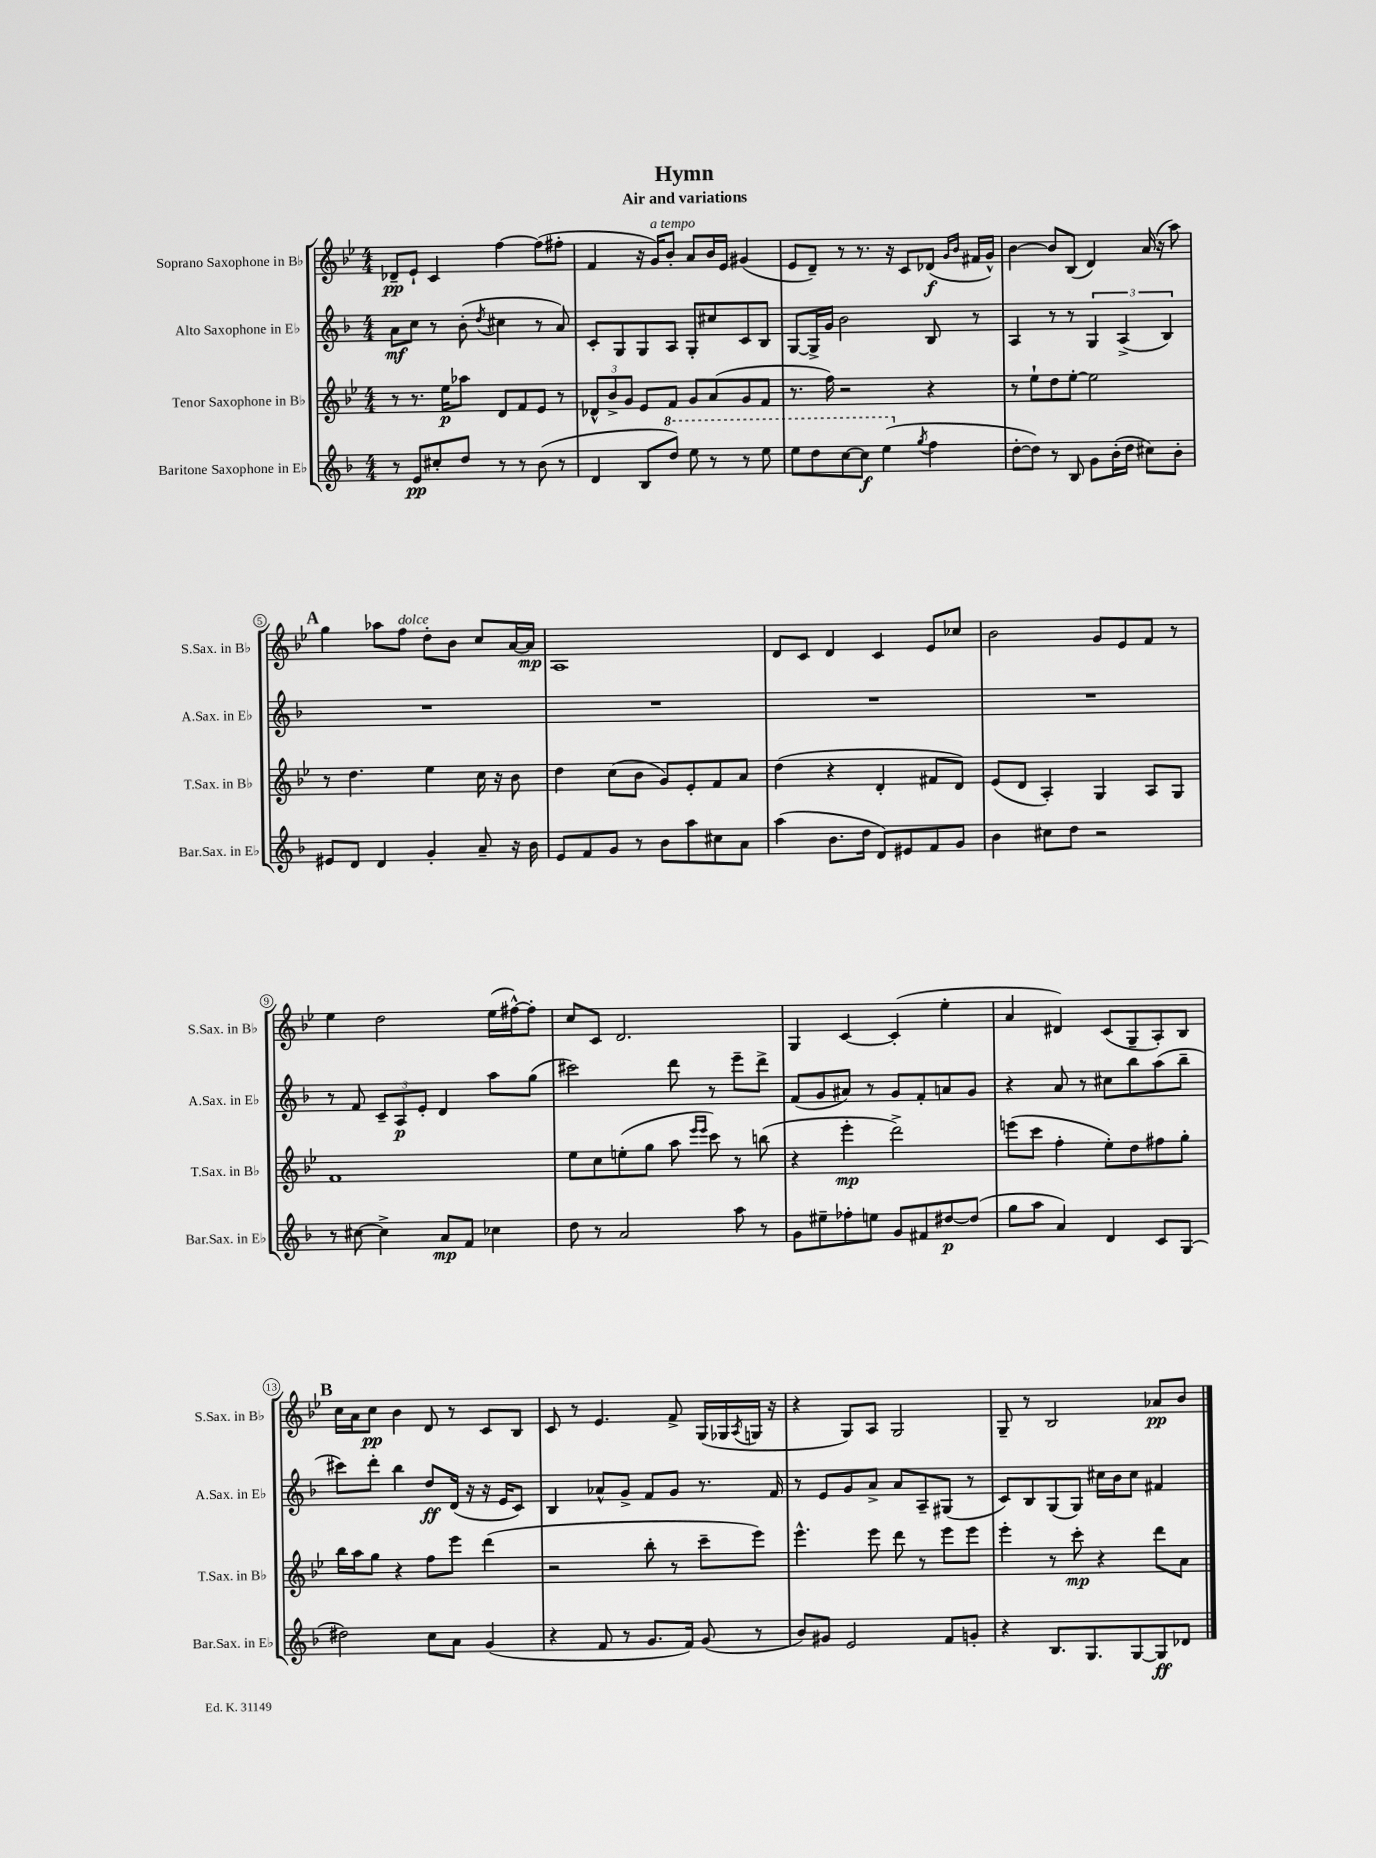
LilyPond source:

\header { title = "Hymn" subtitle = "Air and variations" }
<<
\new StaffGroup <<
\new Staff = "s0" \with { instrumentName = "Soprano Saxophone in Bb" shortInstrumentName = "S.Sax. in Bb" } {
    \clef treble \key bes \major \numericTimeSignature \time 4/4
    des'8--\pp ees'8-! c'4 f''4~ f''8( fis''8-. |
    f'4 r16 g'16^\markup { \italic "a tempo" }) bes'8-. a'8 bes'16 ees'16 gis'4( |
    ees'8 d'8--) r8 r8. r16 c'8 des'8\f( \grace { g'16 bes'16 } fis'16 g'16-^) |
    bes'4~ bes'8 bes8( d'4) a'16( r16 a''8) |
    \mark \markup { \bold "A" } g''4 aes''8 f''8^\markup { \italic "dolce" } d''8-. bes'8 c''8 a'16~ a'16\mp |
    a1 |
    d'8 c'8 d'4 c'4 ees'8 ces''8 |
    bes'2 g'8 ees'8 f'8 r8 |
    ees''4 d''2 ees''16( fis''16~-^) fis''8-. |
    c''8 c'8 d'2. |
    g4 c'4~ c'4-.( ees''4-. |
    a'4 dis'4) c'8( g8-- a8-.) bes8 |
    \mark \markup { \bold "B" } c''16 a'16 c''8\pp bes'4 d'8 r8 c'8 bes8 |
    c'8 r8 ees'4. f'8-> g16( ges16 \acciaccatura { a8 } g16 r16 |
    r4 g8) a8 g2 |
    g8-- r8 bes2 aes'8\pp bes'8 \bar "|." |
}
\new Staff = "s1" \with { instrumentName = "Alto Saxophone in Eb" shortInstrumentName = "A.Sax. in Eb" } {
    \clef treble \key f \major \numericTimeSignature \time 4/4
    a'8\mf c''8 r8 bes'8-.( \acciaccatura { d''8 } cis''4 r8 a'8) |
    c'8-. g8 g8 a8 g8-. cis''8 c'8 bes8 |
    g8~ g16-> g'16 bes'2 bes8 r8 |
    a4 r8 r8 \tuplet 3/2 { g4 a4->( bes4) } |
    \mark \markup { \bold "A" } R1 |
    R1 |
    R1 |
    R1 |
    r8 f'8 \tuplet 3/2 { c'8-- a8\p e'8-. } d'4 a''8 g''8( |
    cis'''2) d'''8 r8 e'''8-- d'''8-> |
    f'8( g'8 ais'8) r8 g'8 f'8-. a'8 g'8 |
    r4 a'8 r8 cis''8 bes''8 a''8( bes''8-- |
    \mark \markup { \bold "B" } cis'''8) d'''8-. bes''4 d''8\ff d'16( r16 r16 e'16 c'8) |
    bes4 aes'8-^ g'8-> f'8 g'8 r8. f'16 |
    r8 e'8 g'8 a'8-> a'8 a8-- gis8( r8 |
    c'8) bes8 g8( g8) cis''16 bes'16 cis''8 fis'4 \bar "|." |
}
\new Staff = "s2" \with { instrumentName = "Tenor Saxophone in Bb" shortInstrumentName = "T.Sax. in Bb" } {
    \clef treble \key bes \major \numericTimeSignature \time 4/4
    r8 r8. ees''16\p aes''8 d'8 f'8 ees'8 r8 |
    \tuplet 3/2 { des'8-^ bes'8-> g'8 } ees'8 f'8 g'8 a'8( g'8 f'8 |
    r8. f''16) r2 r4 |
    r8 ees''8-! d''8 ees''8~-. ees''2 |
    \mark \markup { \bold "A" } r8 d''4. ees''4 c''16 r16 bes'8 |
    d''4 c''8( bes'8 g'8) ees'8-. f'8 a'8 |
    d''4( r4 d'4-. fis'8 d'8) |
    ees'8( d'8 a4-.) g4 a8 g8 |
    f'1 |
    ees''8 c''8 e''8-.( g''8 a''8 \grace { ees'''16 ees'''16 } c'''8) r8 b''8( |
    r4 ees'''4-.\mp d'''2->) |
    e'''8( c'''8 f''4-. ees''8-.) d''8 fis''8 g''8-. |
    \mark \markup { \bold "B" } bes''16 a''16 g''8 r4 f''8 ees'''8 d'''4( |
    r2 bes''8-. r8 c'''8-- ees'''8) |
    ees'''4.-^ ees'''8 d'''8 r8 ees'''8 ees'''8 |
    ees'''4-. r8 c'''8-.\mp r4 d'''8 a'8 \bar "|." |
}
\new Staff = "s3" \with { instrumentName = "Baritone Saxophone in Eb" shortInstrumentName = "Bar.Sax. in Eb" } {
    \clef treble \key f \major \numericTimeSignature \time 4/4
    r8 e'8\pp cis''8-. d''8 r8 r8 bes'8( r8 |
    d'4 bes8 \ottava #1 d'''8) e'''8 r8 r8 e'''8 |
    e'''8 d'''8 c'''8~ c'''8\f e'''4( \ottava #0 \acciaccatura { g''8 } f''4 |
    d''8~-. d''8) r8 bes8 g'8 bes'16-.( d''16 cis''8) bes'8-. |
    \mark \markup { \bold "A" } eis'8 d'8 d'4 g'4-. a'8-- r16 bes'16 |
    e'8 f'8 g'8 r8 bes'8 a''8 cis''8 a'8 |
    a''4( bes'8. d''16 d'8) eis'8 f'8 g'8 |
    bes'4 cis''8 d''8 r2 |
    r8 cis''8~ cis''4-> a'8\mp f'8 ces''4 |
    d''8 r8 a'2 a''8 r8 |
    g'8 eis''8-- fes''8-. e''8 g'8 fis'8 dis''8~\p dis''8( |
    g''8 a''8 a'4) d'4 c'8 g8( |
    \mark \markup { \bold "B" } dis''2) c''8 a'8 g'4( |
    r4 f'8 r8 g'8. f'16) g'8( r8 |
    bes'8) gis'8 e'2 f'8 g'8-. |
    r4 bes8. g8. g8~ g8\ff des'8 \bar "|." |
}
>>
>>
\layout { \context { \Score \override BarNumber.stencil = #(make-stencil-circler 0.1 0.3 ly:text-interface::print) } }
